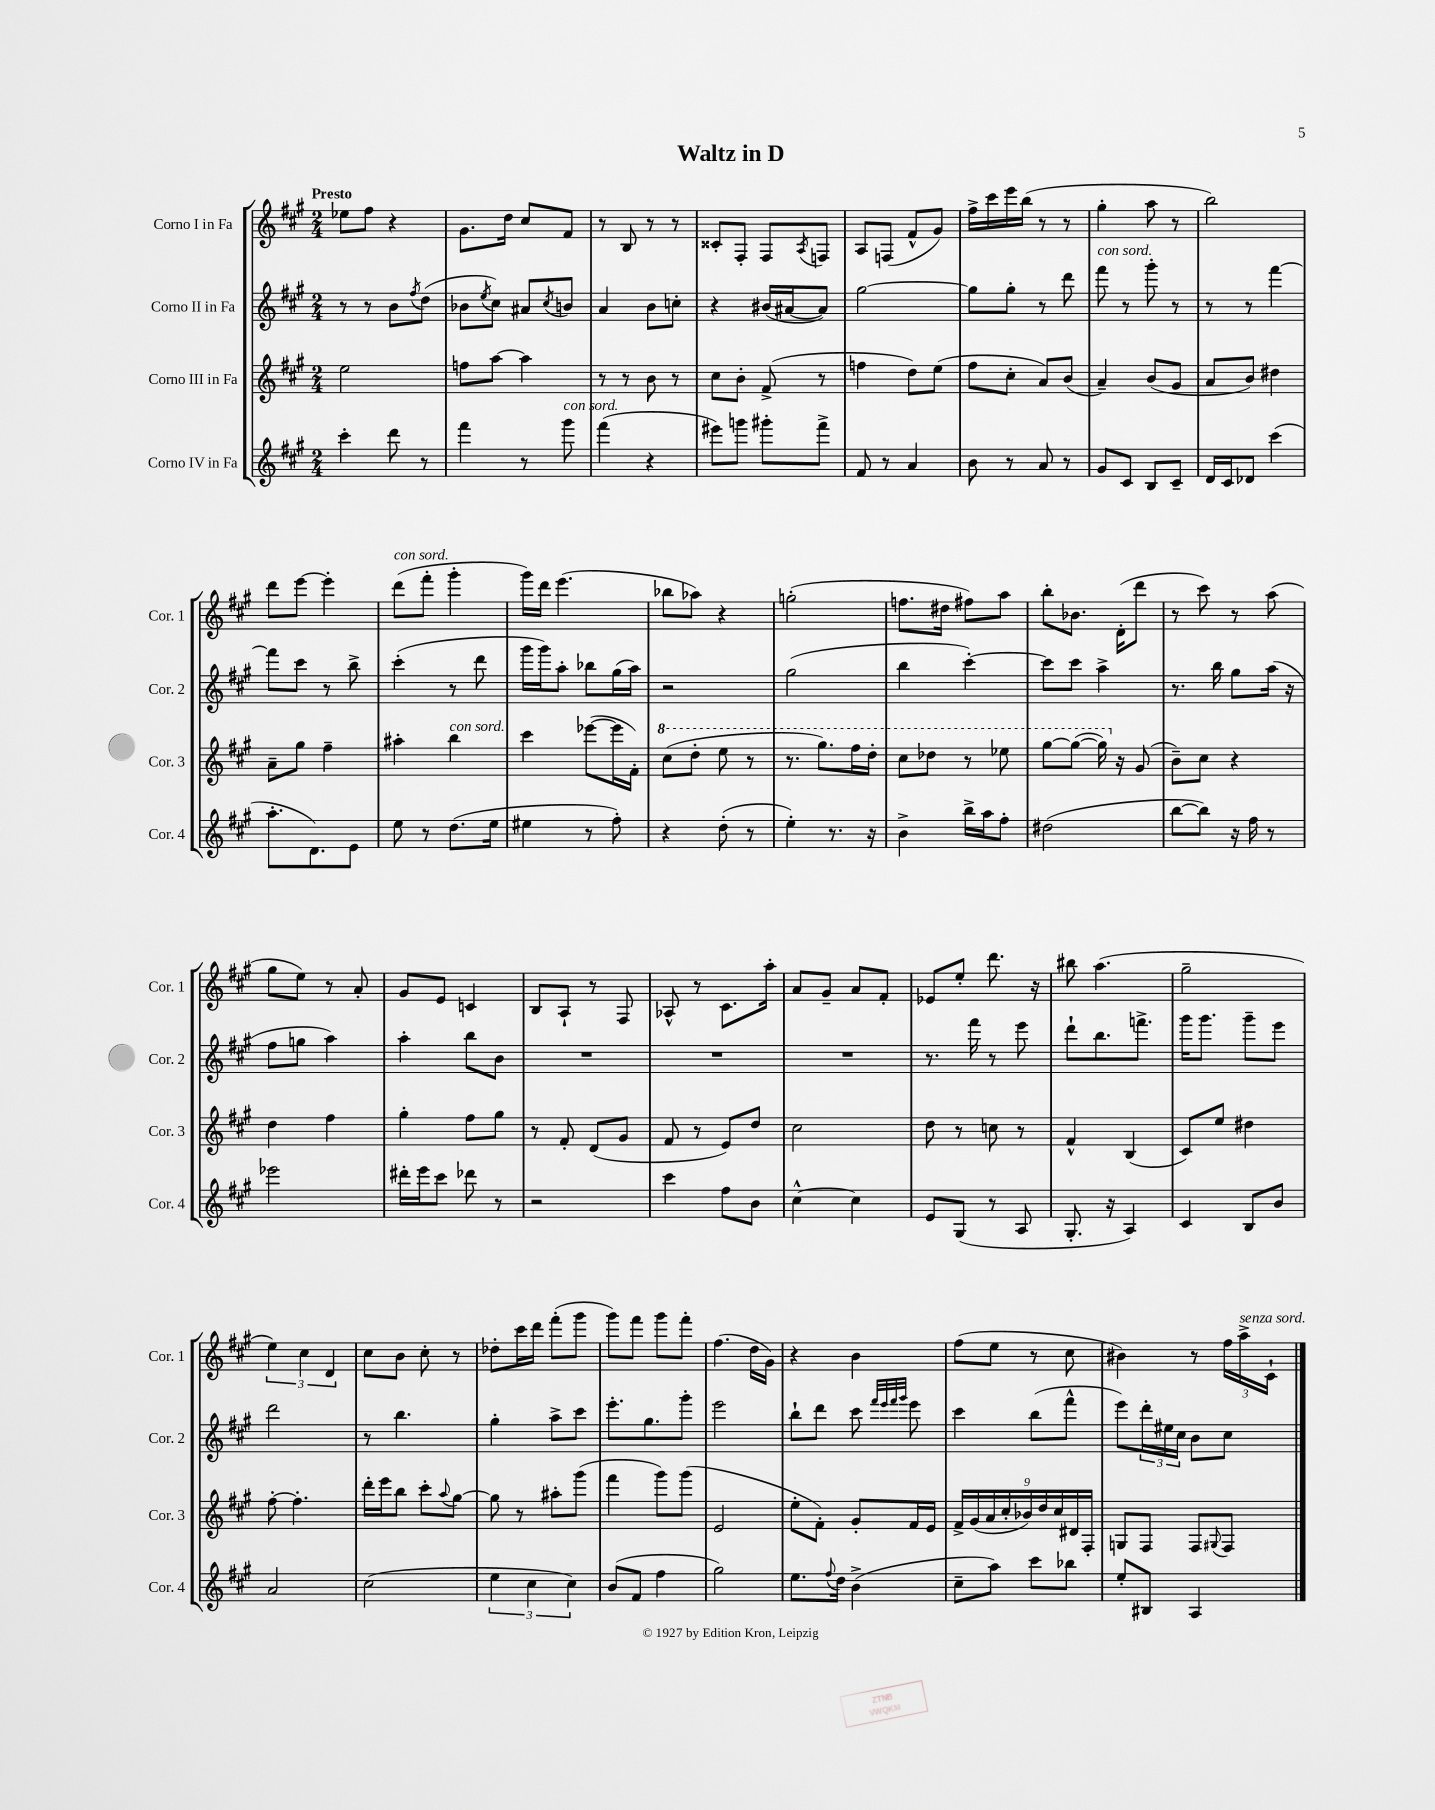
\header { title = "Waltz in D" }
<<
\new StaffGroup <<
\new Staff = "s0" \with { instrumentName = "Corno I in Fa" shortInstrumentName = "Cor. 1" } {
    \clef treble \key a \major \numericTimeSignature \time 2/4 \tempo "Presto"
    ees''8 fis''8 r4 |
    gis'8. d''16 cis''8 fis'8 |
    r8 b8 r8 r8 |
    cisis'8-. fis8-. fis8 \acciaccatura { a8 } f8 |
    a8 f8( fis'8-^ gis'8) |
    fis''16-> cis'''16 e'''16 b''16( r8 r8 |
    gis''4-. a''8 r8 |
    b''2) |
    d'''8 e'''8~ e'''4-. |
    d'''8^\markup { \italic "con sord." }( fis'''8-. gis'''4-. |
    gis'''16) d'''16 e'''4.( |
    bes''8 aes''8) r4 |
    g''2-.( |
    f''8. dis''16 fis''8) a''8 |
    b''8-. bes'8. d'16-.( d'''8 |
    r8 cis'''8) r8 a''8( |
    gis''8 e''8) r8 a'8-. |
    gis'8 e'8 c'4 |
    b8 a8-! r8 fis8 |
    aes8-^ r8 cis'8. a''16-. |
    a'8 gis'8-- a'8 fis'8-. |
    ees'8 e''8-. d'''8. r16 |
    bis''8 a''4.( |
    gis''2-- |
    \tuplet 3/2 { e''4) cis''4 d'4 } |
    cis''8 b'8 cis''8-. r8 |
    des''8-. cis'''16 d'''16 fis'''8-.( gis'''8 |
    gis'''8) fis'''8 gis'''8 fis'''8-. |
    fis''4.( d''16 gis'16) |
    r4 b'4 |
    fis''8( e''8 r8 cis''8 |
    bis'4) r8 \tuplet 3/2 { fis''16 a''16->^\markup { \italic "senza sord." } cis'16-! } \bar "|." |
}
\new Staff = "s1" \with { instrumentName = "Corno II in Fa" shortInstrumentName = "Cor. 2" } {
    \clef treble \key a \major \numericTimeSignature \time 2/4
    r8 r8 b'8 \acciaccatura { fis''8 } d''8( |
    bes'8 \acciaccatura { e''8 } cis''8) ais'8 \acciaccatura { cis''8 } b'8 |
    a'4 b'8 c''8-. |
    r4 bis'16( ais'16~ ais'8) |
    gis''2~ |
    gis''8 gis''8-. r8 d'''8 |
    fis'''8^\markup { \italic "con sord." } r8 gis'''8-. r8 |
    r8 r8 fis'''4~ |
    fis'''8 cis'''8 r8 b''8-> |
    cis'''4-.( r8 d'''8 |
    gis'''16 gis'''16) a''8-. bes''8 gis''16( a''16) |
    r2 |
    gis''2( |
    b''4 cis'''4~-.) |
    cis'''8 cis'''8 a''4-> |
    r8. b''16 gis''8 a''16( r16 |
    fis''8 g''8 a''4) |
    a''4-. b''8 b'8 |
    R2 |
    R2 |
    R2 |
    r8. fis'''16 r8 e'''8 |
    d'''8-! b''8. f'''8.-> |
    gis'''16 gis'''8. gis'''8-- e'''8 |
    d'''2 |
    r8 b''4. |
    gis''4-. a''8-> cis'''8 |
    e'''8.-. gis''8. gis'''8-. |
    e'''2 |
    b''8-! d'''8 cis'''8 \grace { fis'''32 e'''32 fis'''32 gis'''32 } e'''8 |
    cis'''4 b''8( fis'''8-^ |
    e'''8) \tuplet 3/2 { d'''16-. eis''16 cis''16 } b'8 cis''8 \bar "|." |
}
\new Staff = "s2" \with { instrumentName = "Corno III in Fa" shortInstrumentName = "Cor. 3" } {
    \clef treble \key a \major \numericTimeSignature \time 2/4
    e''2 |
    f''8 a''8~ a''4 |
    r8 r8 b'8 r8 |
    cis''8 b'8-. fis'8->( r8 |
    f''4 d''8) e''8( |
    fis''8 cis''8-. a'8) b'8( |
    a'4--) b'8( gis'8 |
    a'8 b'8) dis''4 |
    a'8-- gis''8 fis''4-- |
    ais''4-. b''4^\markup { \italic "con sord." } |
    cis'''4 ees'''8~( ees'''16 fis'16-.) |
    \ottava #1 cis'''8( d'''8-. e'''8 r8 |
    r8. gis'''8.) fis'''16 d'''16-. |
    cis'''8 des'''8 r8 ees'''8 |
    gis'''8~ gis'''8~( gis'''16) \ottava #0 r16 gis'8( |
    b'8--) cis''8 r4 |
    d''4 fis''4 |
    gis''4-. fis''8 gis''8 |
    r8 fis'8-. d'8( gis'8 |
    fis'8 r8 e'8) d''8 |
    cis''2 |
    d''8 r8 c''8 r8 |
    fis'4-^ b4( |
    cis'8) e''8 dis''4 |
    fis''8~-. fis''4.-. |
    d'''16-. e'''16 b''8 cis'''8-. \appoggiatura { a''8 } gis''8~ |
    gis''8 r8 ais''8-. gis'''8( |
    fis'''4 gis'''8) gis'''8( |
    e'2 |
    e''8-. fis'8-.) gis'8-. fis'16 e'16 |
    \tuplet 9/8 { fis'16-> gis'16( a'16 cis''16-. bes'16) d''16 cis''16 dis'16 fis16-. } |
    g8 fis8 fis8 \appoggiatura { gis8 } fis8 \bar "|." |
}
\new Staff = "s3" \with { instrumentName = "Corno IV in Fa" shortInstrumentName = "Cor. 4" } {
    \clef treble \key a \major \numericTimeSignature \time 2/4
    cis'''4-. d'''8 r8 |
    fis'''4 r8 gis'''8^\markup { \italic "con sord." } |
    fis'''4( r4 |
    eis'''8) g'''8 gis'''8-. fis'''8-> |
    fis'8 r8 a'4 |
    b'8 r8 a'8 r8 |
    gis'8 cis'8 b8 cis'8-- |
    d'16 cis'16 des'8 cis'''4( |
    a''8.-. d'8.) e'8 |
    e''8 r8 d''8.( e''16 |
    eis''4 r8 fis''8-.) |
    r4 d''8-.( r8 |
    e''4-.) r8. r16 |
    b'4-> b''16-> a''16 fis''8-. |
    dis''2( |
    b''8~ b''8) r16 fis''16 r8 |
    ees'''2 |
    dis'''16-. e'''16 cis'''8 des'''8 r8 |
    r2 |
    cis'''4 fis''8 b'8 |
    cis''4~-^ cis''4 |
    e'8 gis8( r8 a8 |
    gis8.-. r16 a4) |
    cis'4 b8 b'8 |
    a'2 |
    cis''2( |
    \tuplet 3/2 { e''4 cis''4 cis''4) } |
    b'8( fis'8 fis''4 |
    gis''2) |
    e''8. \appoggiatura { fis''8 } d''16 b'4->( |
    cis''8-- a''8) cis'''8 bes''8 |
    e''8-. bis8 a4 \bar "|." |
}
>>
>>
\layout { \context { \Score \remove "Bar_number_engraver" } }
